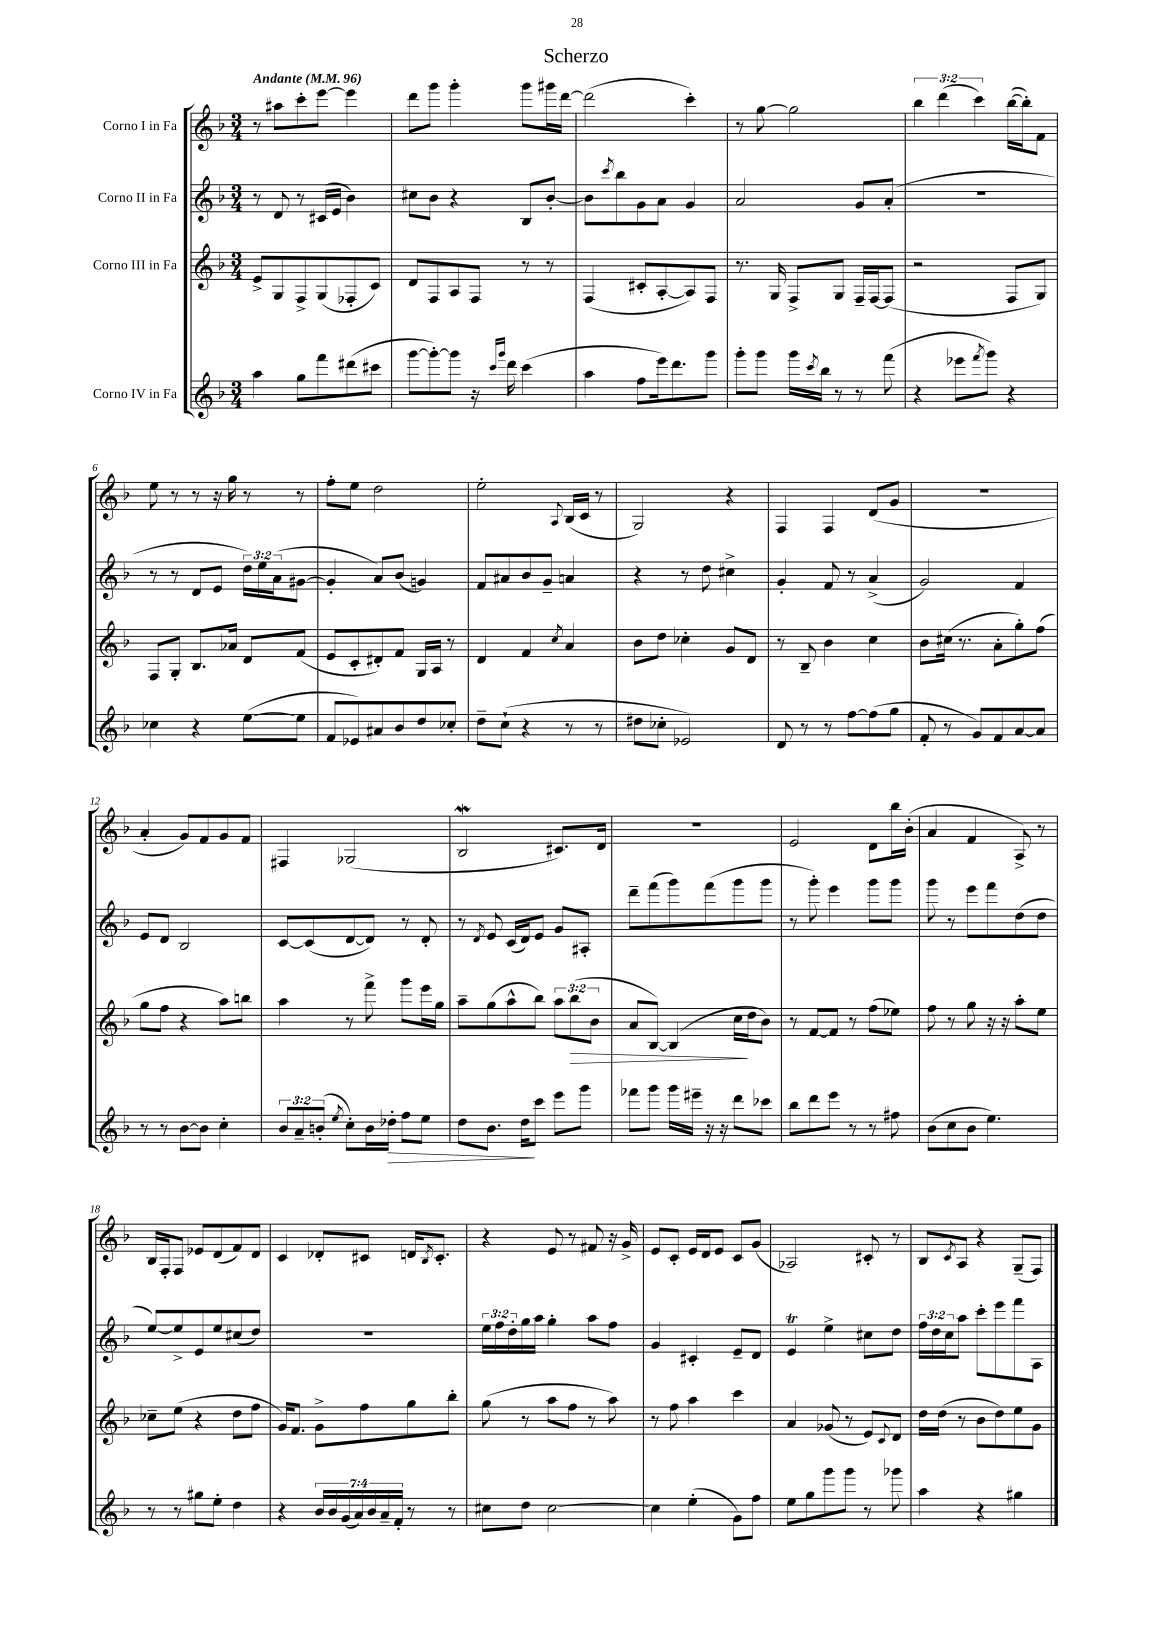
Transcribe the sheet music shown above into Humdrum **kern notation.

**kern	**kern	**kern	**kern
*staff4	*staff3	*staff2	*staff1
*clefG2	*clefG2	*clefG2	*clefG2
*k[b-]	*k[b-]	*k[b-]	*k[b-]
*M3/4	*M3/4	*M3/4	*M3/4
*MM96	*MM96	*MM96	*MM96
4aa\	8e^/L	8r	8r
.	8G/	8d/	8aa#\L
8gg\L	8F^/	8r	8ccc'\
8fff\	(8G/	(16c#/LL	[8eee\J
.	.	16e/JJ	.
(8ddd#\	8F-'/	4b-\)	4eee\]
8ccc#\J	8c/J)	.	.
=	=	=	=
[8ggg\L	8d/L	8cc#\L	8ddd\L
8ggg'\_)	8F/	8b-\J	8ggg\J
8ggg\]J	8A/	4r	4ggg'\
16r	8F/J	.	.
16qqccc/LL	.	.	.
16qqggg/JJ	.	.	.
16ddd\	.	.	.
(4ccc\	8r	8B-/L	8ggg\L
.	8r	[8b-'/J	16ggg#\L
.	.	.	[16ddd\JJ
=	=	=	=
4aa\	(4F/	8b-\]L	(2ddd\]
.	.	8qccc/	.
.	.	8bb-\	.
8ff\L	8c#'/L	8g\	.
16eee\k)	[8A'/	8a\J	.
8.ddd\	.	.	.
.	8A/])	4g/	4ccc'\)
8ggg\J	8F/J	.	.
=	=	=	=
8ggg'\L	8.r	2a/	8r
8ggg\J	.	.	[8gg\
.	16G/	.	.
16ggg\LL	8F^/L	.	2gg\]
8qccc/	.	.	.
16bb-\JJ	.	.	.
8r	8G/J	.	.
8r	16F~/LL	8g/L	.
.	[16F/J	.	.
(8fff\	(8F/]J	(8a'/J	.
=	=	=	=
4r	2r	2.r	6bb-\
.	.	.	(6ddd\
8eee-\L	.	.	.
.	.	.	6ccc\)
8qfff/	.	.	.
8ggg\J)	.	.	.
4r	8F/L	.	([16bb-\LL
.	.	.	16bb-'\]J)
.	8G/J)	.	8f\J
=	=	=	=
4cc-\	8F/L	8r	8ee\
.	8G'/J	8r	8r
4r	8.B-/L	8d/L	8r
.	.	8e/J	16r
.	16a-/Jk	.	16gg\
([8ee\L	8d/L	24dd\LL)	8r
.	.	24ee\	.
.	.	(24a\J	.
8ee\]J	(8f/J	[8g#\J	8r
=	=	=	=
8f/L	8e/L	4g#'/]	8ff'\L
8e-/)	8c'/	.	8ee\J
8a#/	8d#'/)	8a/L)	2dd\
8b-/	8f/J	(8b-/J	.
8dd/	16G/LL	4g/)	.
.	16A/JJ	.	.
8cc-'/J	8r	.	.
=	=	=	=
8dd~\L	4d/	8f/L	2ee'\
(8cc`\J	.	8a#/	.
4r	4f/	8b-/	.
.	.	8g~/J	.
.	8qcc/	.	8qqA/
8r	4a/	4a/	(16B-/LL
.	.	.	16c/JJ
8r	.	.	8r
=	=	=	=
8dd#\L	8b-\L	4r	2G/)
8cc-'\J	8dd\J	.	.
2e-/)	4cc-'\	8r	.
.	.	8dd\	.
.	8g/L	4cc#^\	4r
.	8d/J	.	.
=	=	=	=
8d/	8r	4g'/	4F/
8r	8B-~/	.	.
8r	4b-\	8f/	4F/
[8ff\L	.	8r	.
(8ff\]	4cc\	(4a^/	(8d/L
8gg\J	.	.	8g/J
=	=	=	=
8f'/	8b-\L	2g/)	2.r
8r	(16cc#\Jk	.	.
.	8.r	.	.
8g/L)	.	.	.
8f/	8a'\L	.	.
[8a/	8gg'\)	4f/	.
8a/]J	(8ff\J	.	.
=	=	=	=
8r	8gg\L	8e/L	4a'/
8r	8ff\J	8d/J	.
[8b-\L	4r	2B-/	8g/L)
8b-\]J	.	.	8f/
4cc'\	8aa\L)	.	8g/
.	8bb\J	.	8f/J
=	=	=	=
12b-/L	4aa\	[8c/L	4F#/
12a~/	.	.	.
.	.	(8c/]	.
(12b'/J	.	.	.
8qee/	.	.	.
8cc'\L)	8r	[8d/	(2G-/
16b\L	8fff^\	8d/]J)	.
16dd-'\JJ	.	.	.
8ff\L	8ggg\L	8r	.
8ee\J	16eee\L	8d'/	.
.	16gg\JJ	.	.
=	=	=	=
8dd\L	8aa~\L	8r	2B-/
.	.	8qd/	.
8.b-\J	(8gg\	8e/	.
.	8aa^^\	(16c/LL	.
16dd\LK	.	16d/J)	.
8ccc\J	8bb-\J)	8e/J	.
8eee\L	12aa\L	8g/L	8.c#/L)
.	(12bb-\	.	.
8ggg\J	.	8A#'/J	.
.	12b-\J	.	.
.	.	.	16d/Jk
=	=	=	=
8fff-\L	8a/L	8ddd~\L	2.r
8ggg\J	[8B-/J)	(8fff\	.
16ggg\LL	(4B-/]	8ggg\)	.
16eee#~\JJ	.	.	.
16r	.	(8fff\	.
16r	.	.	.
8ddd\L	16cc\LL	8ggg\	.
.	16dd\J	.	.
8ccc-\J	8b-\J)	8ggg\J	.
=	=	=	=
8bb-\L	8r	8r	2e/
8ddd\	[8f/L	8ggg'\)	.
8eee\J	8f/]J	4eee\	.
8r	8r	.	.
8r	(8ff\L	8ggg\L	8d\L
8ff#\	8ee-\J)	8ggg\J	16bb-\L
.	.	.	(16b-'\JJ
=	=	=	=
(8b-\L	8ff\	8ggg\	4a/
8cc\	8r	8r	.
8b-\J	8gg\	8eee\L	4f/
4.ee\)	16r	8fff\	.
.	16r	.	.
.	8aa'\L	(8dd\	8A^/)
.	8ee\J	8dd\J	8r
=	=	=	=
8r	8cc-~\L	[8ee/L)	16B-/LL
.	.	.	16F'/J
8r	(8ee\J	8ee^/]	8F/J
8gg#\L	4r	8e/	8e-/L
8ee'\J	.	8ee/	(8d/
4dd\	8dd\L	(8cc#/	8f/)
.	8ff\J	8dd/J)	8d/J
=	=	=	=
4r	16g/LK)	2.r	4c/
.	8.f/J	.	.
28b-/LL	8g^\L	.	8d-'/L
28b-/	.	.	.
(28g/	.	.	.
28a/)	.	.	.
.	8ff\	.	8c#/J
28b-/	.	.	.
28a~/	.	.	.
28f'/JJ	.	.	.
8r	8gg\	.	16d/LK
.	.	.	8qB-/
.	.	.	8.c#'/J
8r	8bb-'\J	.	.
=	=	=	=
8cc#\L	(8gg\	24ee\LL	4r
.	.	24ff\	.
.	.	24dd'\	.
8dd\J	8r	16gg\	.
.	.	16aa\JJ	.
[2cc#\	8aa\L	4gg'\	8e/
.	8ff\J	.	8r
.	8r	8aa\L	8f#/
.	8aa\)	8ff\J	16r
.	.	.	16g^/
=	=	=	=
4cc#\]	8r	4g/	8e/L
.	8ff\	.	8c'/J
(4ee'\	4aa\	4c#'/	16e/LL
.	.	.	16d/J
.	.	.	8e/J
8g\L)	4ccc\	8e~/L	8c/L
8ff\J	.	8d/J	(8g/J
=	=	=	=
8ee\L	4a/	4e/	2A-/)
8gg\	.	.	.
8ggg\	(8g-/	4ee^\	.
8ggg\J	8r	.	.
8r	8e/L)	8cc#\L	8c#'/
.	8qqc/	.	.
8ggg-\	8d/J	8dd\J	8r
=	=	=	=
4aa\	16dd\LL	24ff\LL	8B-/L
.	.	24dd\	.
.	(16dd\JJ	.	.
.	.	24cc\J	.
.	.	.	8qc/
.	8r	8aa\J	8A/J
4r	8b-\L	8ccc'\L	4r
.	8dd\)	8eee\	.
4gg#\	8ee\	8fff\	(8G~/L
.	8g\J	8A\J	8F/J)
==	==	==	==
*-	*-	*-	*-
